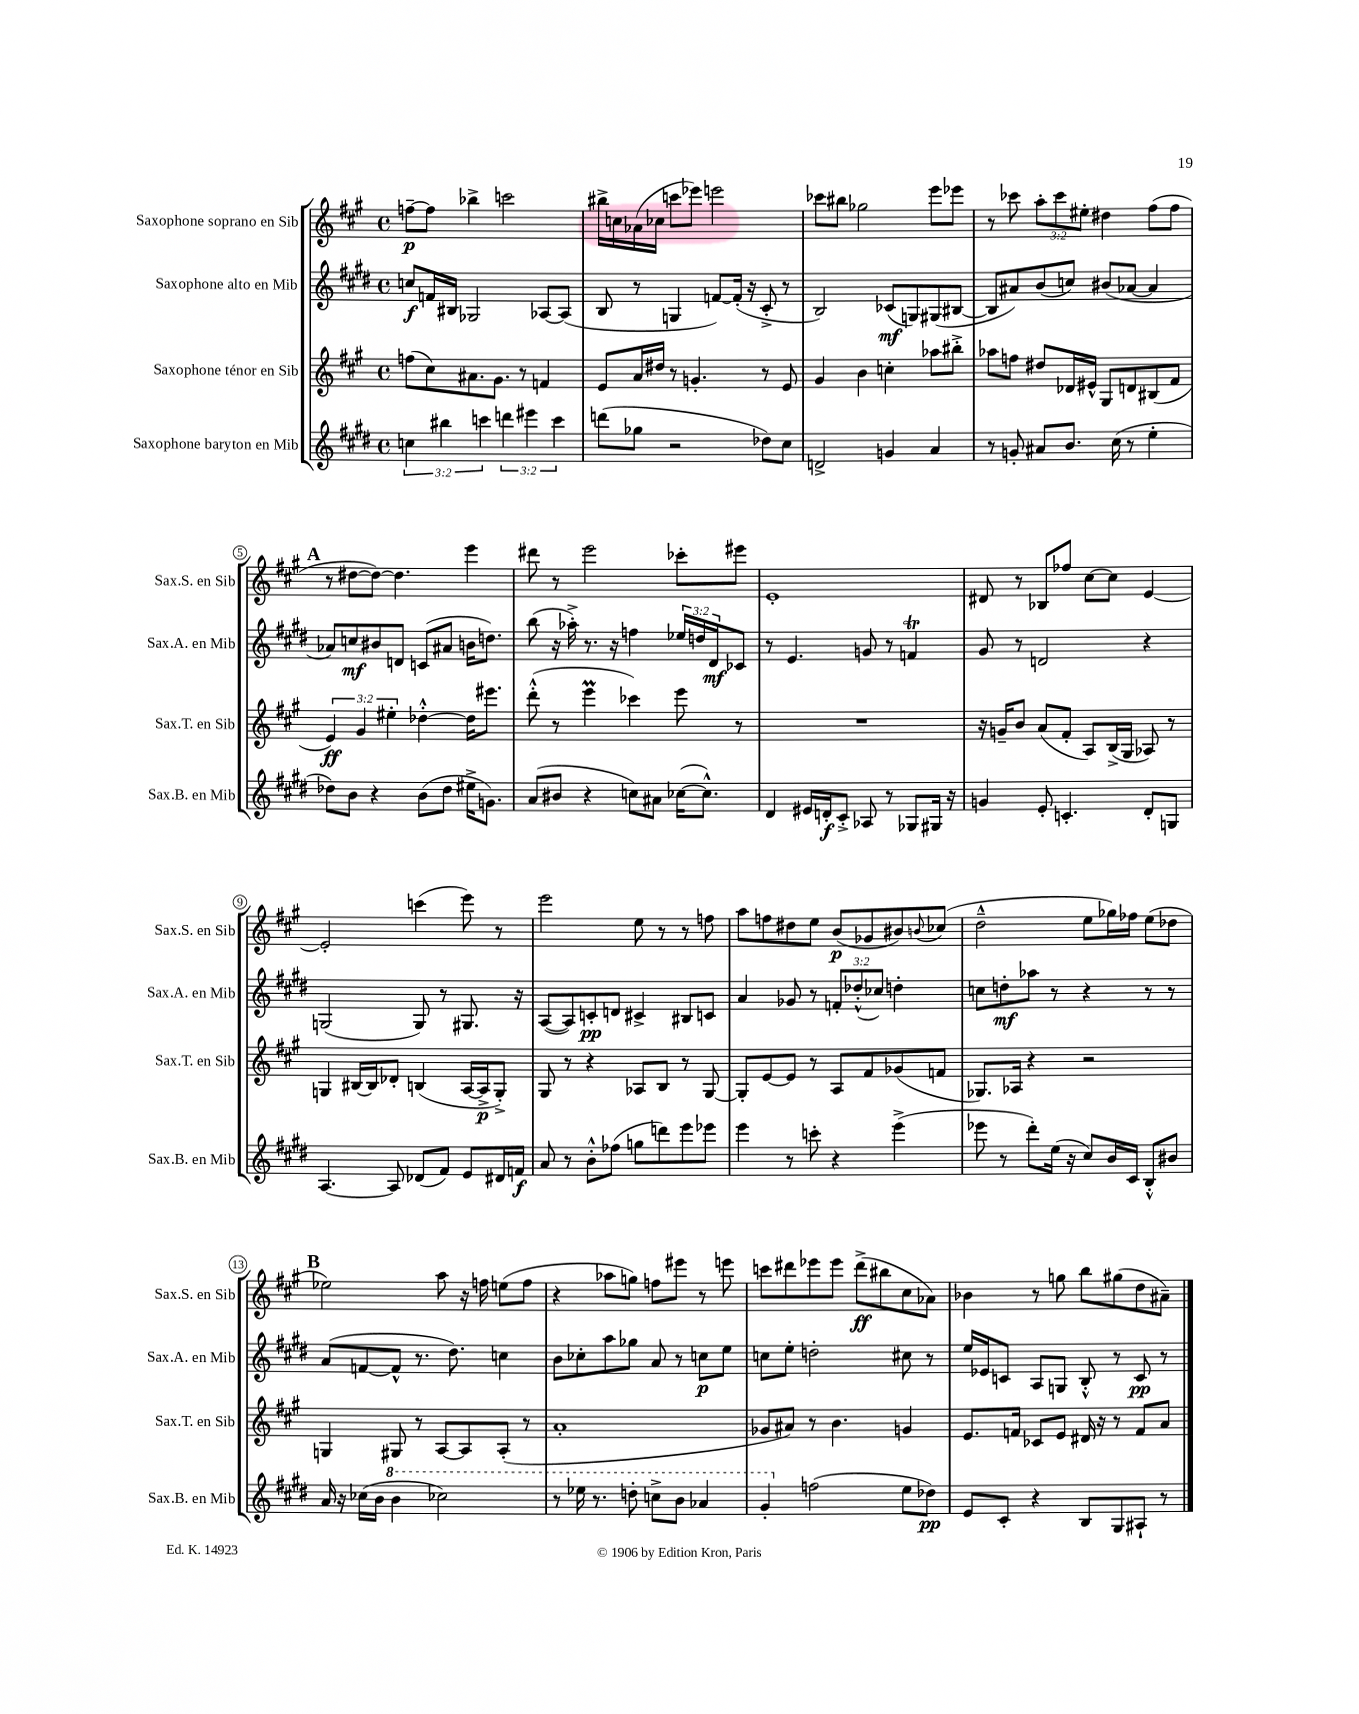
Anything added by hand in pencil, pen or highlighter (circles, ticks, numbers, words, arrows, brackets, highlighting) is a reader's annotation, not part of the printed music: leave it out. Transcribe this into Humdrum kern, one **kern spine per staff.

**kern	**kern	**kern	**kern
*staff4	*staff3	*staff2	*staff1
*clefG2	*clefG2	*clefG2	*clefG2
*k[f#c#g#d#]	*k[f#c#g#]	*k[f#c#g#d#]	*k[f#c#g#]
*M4/4	*M4/4	*M4/4	*M4/4
*met(c)	*met(c)	*met(c)	*met(c)
6cc\	(8ff\L	8cc/L	[8ff~\L
.	8cc#\)	16f/L	8ff\]J
6bb#\	.	.	.
.	.	16B#/JJ	.
.	8.a#\	2G-/	4bb-^\
6ccc\	.	.	.
.	8.g#\J	.	.
6ddd\	.	.	2ccc\
.	8r	.	.
6eee#\	.	.	.
.	4f/	[8A-/L	.
6ccc\	.	.	.
.	.	(8A-/]J	.
=	=	=	=
(8ddd\L	8e/L	8B/	16bb#^\LL
.	.	.	16cc\
8gg-\J	16a/L	8r	(16a-\
.	16dd#/JJ	.	16cc-\JJ
2r	8r	4G/	8ccc\L
.	4.g'/	.	8eee-\J)
.	.	[8f/L)	2eee\
.	.	(16f'/]Jk	.
.	.	16r	.
8dd-\L)	8r	8c#'^/	.
8cc#\J	8e/	8r	.
=	=	=	=
2d^/	4g#/	2B/)	8ccc-\L
.	.	.	8bb#\J
.	4b\	.	2gg-\
4g/	4cc'\	(8c-/L	.
.	.	8G/)	.
4a/	8aa-\L	(8G#/	8eee\L
.	8bb#'^\J	[8B#/J	8eee-\J
=	=	=	=
8r	8aa-\L	8B#/]L	8r
8g'/	8ff\J	8a#/)	8ccc-\
8a#/L	8dd#/L	(8b/	12aa'\L
.	.	.	12ccc-\
8.b/J	16d-/L	8cc/J)	.
.	.	.	12ee#'\J
.	16e#^^/JJ	.	.
.	8G#/L	(8b#/L	4dd#\
(16cc#\	.	.	.
8r	8d/	[8a-/J	.
4ee'\	(8B#/	4a-/]	(8ff#\L
.	8f#/J	.	8ff#\J
=	=	=	=
8dd-\L)	6e/)	8a-/L)	8r
8b\J	.	8cc/	[8dd#\L
.	6g#/	.	.
4r	.	8b#/	8dd#\_J)
.	6ee#'\	.	.
.	.	8d/J	4.dd#\]
(8b\L	[4dd-'^^\	(8c/L	.
8dd-\J	.	8a#/J	.
16ee#^\LK	16dd-\]LK	16b\LK	4eee\
8.g\J)	8.eee#\J	8.dd\J)	.
=	=	=	=
(8a/L	(8ddd'^^\	(8bb\	8ddd#\
8b#/J	8r	16r	8r
.	.	16aa-'^\)	.
4r	4eee\	8.r	2eee\
.	.	16r	.
8cc\L)	4ccc-\)	4ff\	.
8a#\J	.	.	.
([16cc-\LK	8eee\	24ee-/LL	8ccc-'\L
.	.	24dd/	.
8.cc-^^\]J)	.	.	.
.	.	24d#/J	.
.	8r	8c-/J	8eee#\J
=	=	=	=
4d#/	1r	8r	1e'
.	.	4.e/	.
16e#/LL	.	.	.
16d'/J	.	.	.
8c#'^/J	.	.	.
8A-/	.	8g/	.
8r	.	8r	.
8G-/L	.	4f/	.
16G#/Jk	.	.	.
16r	.	.	.
=	=	=	=
4g/	16r	8g#/	8d#/
.	16g~/LK	.	.
.	8b/J	8r	8r
8e'/	(8a/L	2d/	8B-/L
4.c'/	8f#'/J	.	8ff-/J
.	8A/L)	.	[8cc#\L
.	(16B^/L	.	8cc#\]J
.	16G#/JJ	.	.
8d#'/L	8A-/)	4r	[4e/
8G/J	8r	.	.
=	=	=	=
[4.A/	4G/	(2G/	2e'/]
.	[16B#/LL	.	.
.	16B#/]J	.	.
8A/]	8d-'/J	.	.
(8d-/L	(4B/	8G/)	(4ccc\
8f#/J)	.	8r	.
8e/L	[16A/LL	8.G#/	8eee\)
.	16A^/]J	.	.
16d#/L	8G'^/J)	.	8r
16f/JJ	.	16r	.
=	=	=	=
8a/	8G#/	([8A/L	2eee\
8r	8r	8A/])	.
8b'^^\L	4r	8c'/	.
(8ff-\J	.	8d/J	.
8gg\L	8A-/L	4c#^/	8ee\
8ddd\)	8B/J	.	8r
8eee\	8r	8B#/L	8r
8eee-\J	[8G#/	8c/J	8ff\
=	=	=	=
4eee\	8G#'/]L	4a/	8aa\L
.	[8e/	.	8ff\
8r	8e/]J	8g-/	8dd#\
8ccc'\	8r	8r	8ee\J
4r	8A/L	12f'/L	(8b/L
.	.	(12dd-'^^/	.
.	8f#/	.	8g-/
.	.	12cc-/J)	.
(4eee^\	(8g-/	4dd'\	8b#/)
.	.	.	8qqb/
.	8f/J	.	(8cc-/J
=	=	=	=
8eee-\	8.G-/L)	8cc\L	2dd~^^\
8r	.	8dd'\	.
.	16A-/Jk	.	.
8ddd#'\L)	4r	8aa-\J	.
(16ee\Jk	.	8r	.
16r	.	.	.
8cc#/L)	2r	4r	8ee\L
16b/L	.	.	16gg-\L)
16c#/JJ	.	.	16ff-\JJ
8B'^^/L	.	8r	(8ee\L
8b#/J	.	8r	8dd-\J
=	=	=	=
16a/	4G/	(8a/L	2ee-\)
16r	.	.	.
(16cc-\LL	.	[8f/	.
16b\JJ	.	.	.
4bb\	8G#/	8f^^/]J	.
.	8r	8.r	.
2ccc-\)	[8A/L	.	8aa\
.	.	8.dd#\)	.
.	8A/]	.	16r
.	.	.	16ff\
.	(8A'/J	4cc\	(8ee\L
.	8r	.	8ff\J
=	=	=	=
8r	1a'	8b\L	4r
16eee-\	.	8cc-'\	.
8.r	.	.	.
.	.	8aa\	8aa-\L
8ddd'\	.	8gg-\J	8gg\J)
8ccc^\L	.	8a/	8ff\L
8bb\J	.	8r	8eee#\J
4aa-/	.	8cc\L	8r
.	.	8ee\J	8eee\
=	=	=	=
4gg#'/	8g-/L	8cc\L	8ccc\L
.	8a#/J)	8ee'\J	8ddd#\
(2ff\	8r	2dd'\	8eee-\
.	4.b\	.	8eee-\J
.	.	.	(8ddd#^\L
.	.	.	8bb#\
8ee\L	4g/	8cc#\	8cc#\
8dd-\J)	.	8r	8a-\J)
=	=	=	=
8e/L	8.e/L	16ee/LL	4b-\
.	.	16e-/J	.
8c#'/J	.	8c/J	.
.	16f/Jk	.	.
4r	8c-/L	8A/L	8r
.	8e/J	8G/J	8gg\
8B/L	16d#/	8B'^^/	8bb\L
.	16r	.	.
8G#/	8r	8r	(8gg#\
8A#`/J	8f/L	8c/	8dd\
8r	8a/J	8r	8a#~\J)
==	==	==	==
*-	*-	*-	*-
